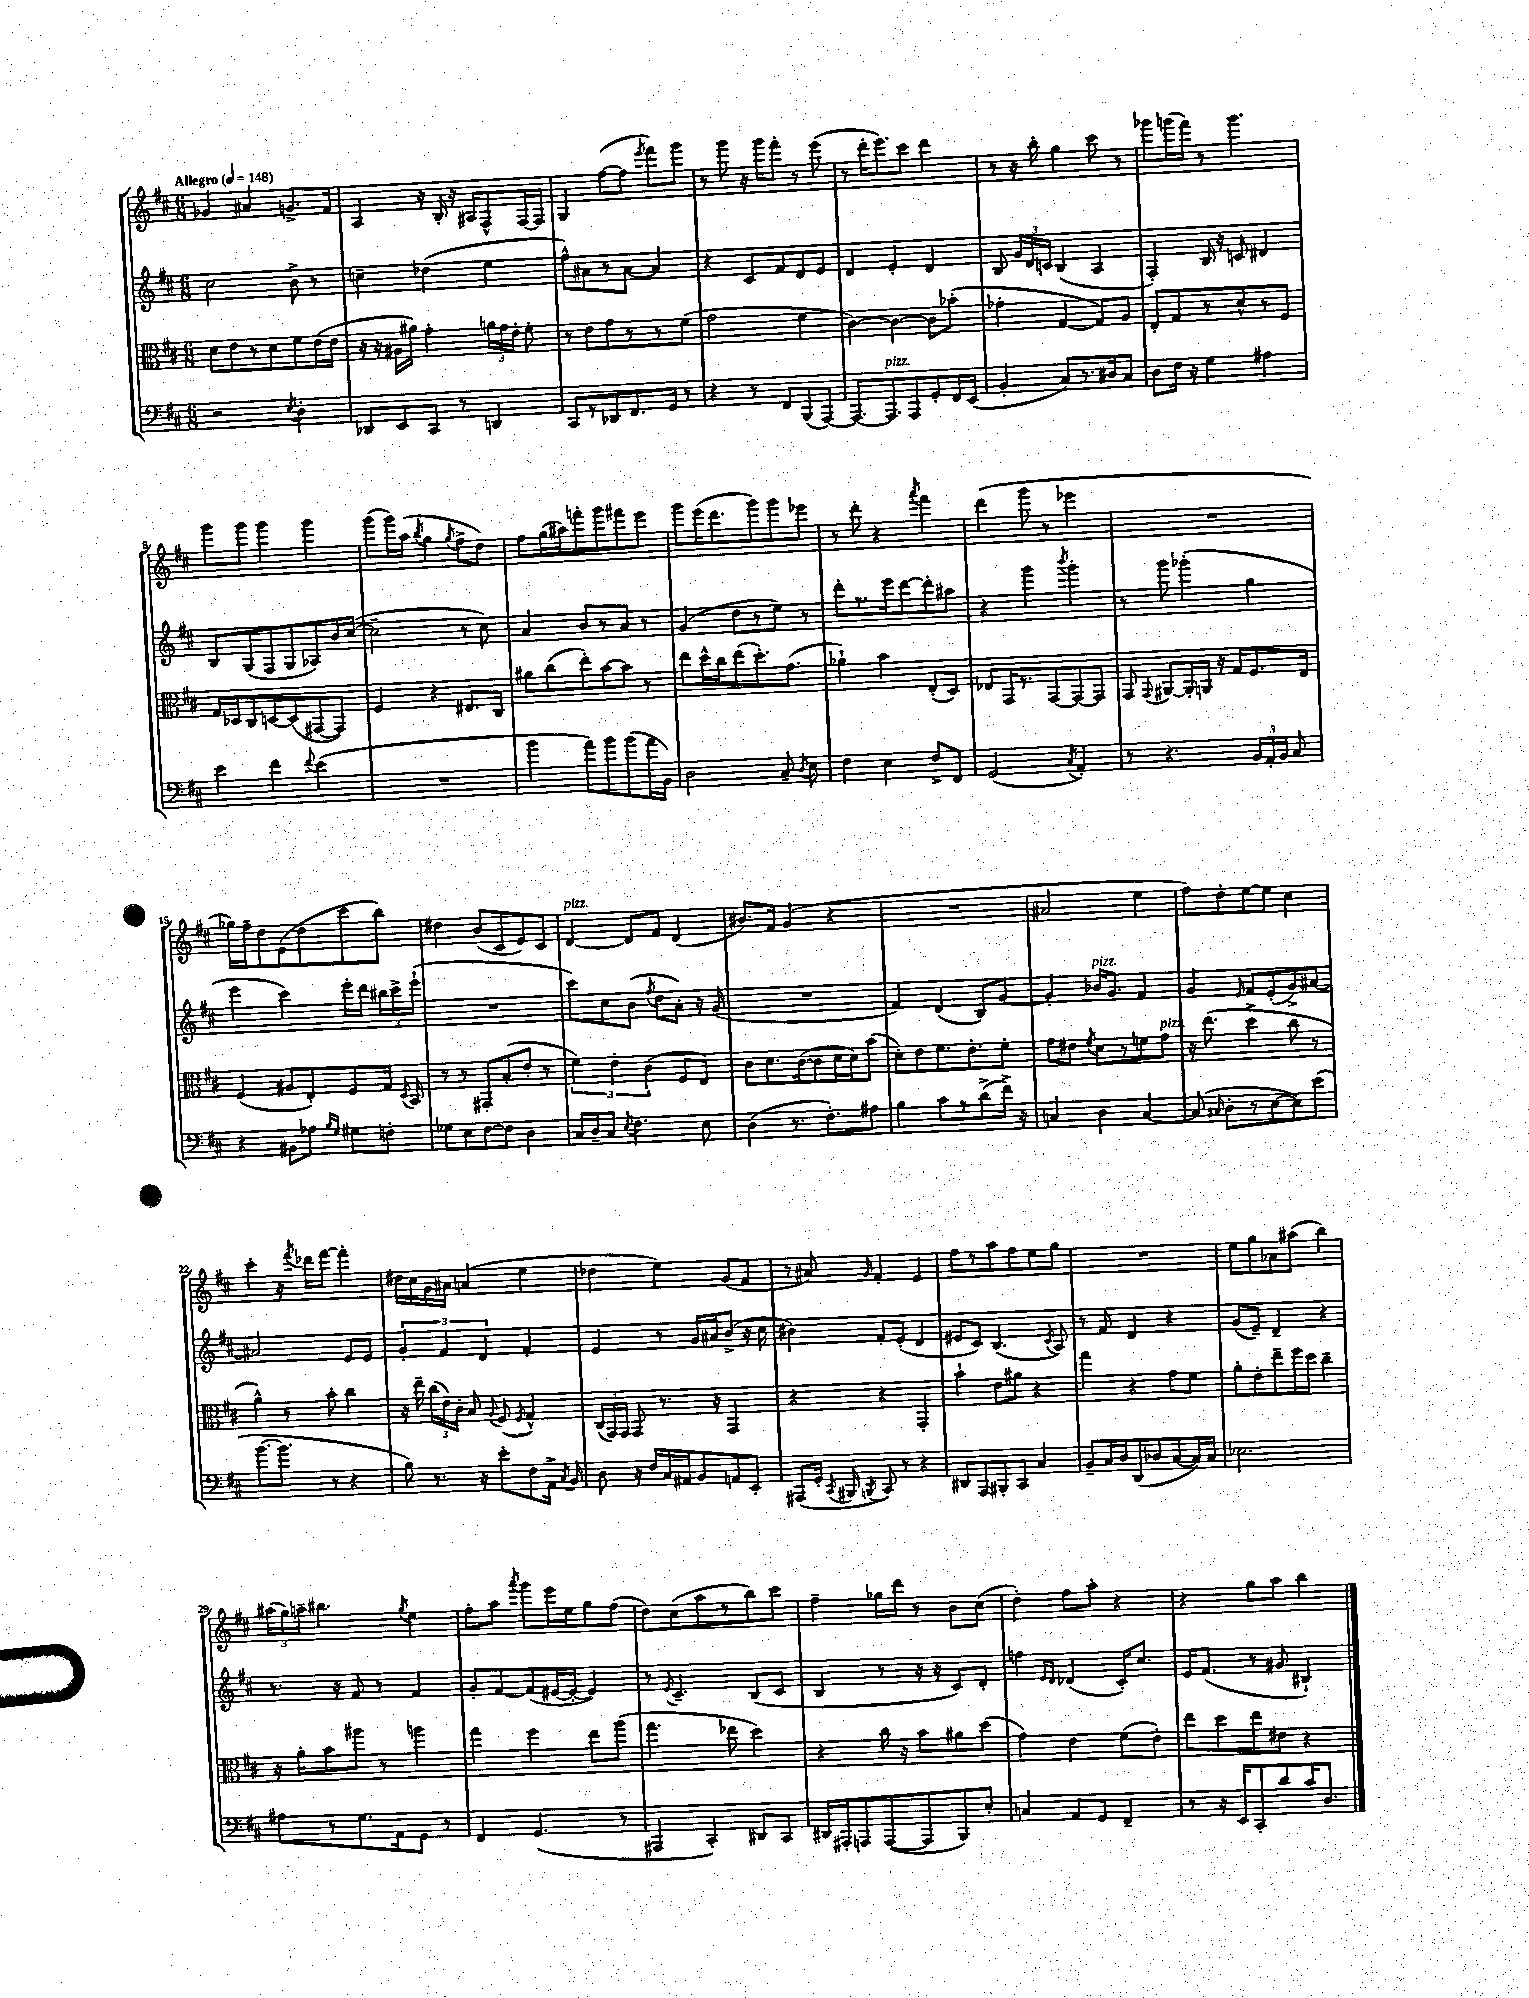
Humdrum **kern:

**kern	**kern	**kern	**kern
*part4	*part3	*part2	*part1
*staff4	*staff3	*staff2	*staff1
*clefF4	*clefC3	*clefG2	*clefG2
*k[f#c#]	*k[f#c#]	*k[f#c#]	*k[f#c#]
*M6/8	*M6/8	*M6/8	*M6/8
*MM148	*MM148	*MM148	*MM148
=1	=1	=1	=1
!	!	!	!LO:TX:a:B:t=Allegro
2r	8d\L	2cc#\	4g-X/
.	8e\	.	.
.	8r	.	4a#X/
.	8d\	.	.
8qE/	.	.	.
4D'\	8f#\	8b^\	8.gn^/L
.	(16e\L	8r	.
.	16e\JJ	.	16f#/Jk
=2	=2	=2	=2
8DD-X/L	16r	4ccn~\	4A/
.	16r	.	.
8EE/	16A#X\LL	.	.
.	16a#X\JJ)	.	.
8CC#/J	4g'\	(4dd-X\	16r
.	.	.	16B'/
8r	.	.	16r
.	.	.	16A#X/KL
4DDn/	24an\LL	4ee\	8F#^^/
.	24g\	.	.
.	24e'\JJ	.	.
.	8f#'\	.	[16F#/L
.	.	.	16F#/JJ]
=3	=3	=3	=3
8CC#/L	8r	8ff#^^\L)	4G/
8r	8e\L	8a#X\	.
8DD-X/	8g\	8r	([8ff#\L
8.FF#/	8r	[8a#\J	8ff#\J]
.	.	.	8qeee/
.	8r	4a#/]	8fff#\L)
16GG/Jk	.	.	.
8r	(8f#\J	.	8ggg\J
=4	=4	=4	=4
4r	2g\	4r	8r
.	.	.	8ggg\
8r	.	8c#/L	16r
.	.	.	16ggg\KL
8FF#/L	.	8f#/	8fff#'\J
(8BBB/	4f#\	8d/	8r
[8AAA/J)	.	8e/J	(8eee\
=5	=5	=5	=5
8.AAA/L_	[4c#\)	4d/	8r
.	.	.	16ddd'\KL
!LO:TX:a:i:t=pizz.	!	!	!
8.AAA/]	.	.	8.eee\)
.	4c#\_	4e'/	.
8AAA/	.	.	8ccc#\J
8GG'/	8c#\L]	4d/	4ddd\
16FF#/L	(8b-X'\J	.	.
(16EE/JJ	.	.	.
=6	=6	=6	=6
4BB'/	4g-X'\	8B/	8r
.	.	24g/LL	16r
.	.	24d/	.
.	.	.	16bb'\
.	.	24cn/JJ	.
8C#/L)	[4G/	(4B/	4gg\
8.r	.	.	.
.	8G/L])	4A/	8ccc#\
16D#X/k	.	.	.
8C#/J	8A/J	.	8r
=7	=7	=7	=7
8D\L	8E'/L	4F#'/)	8ggg-X\L
16F#\Jk	8G/	.	(16gggn\L
16r	.	.	16fff#\JJ)
4G\	8r	16B/	8r
.	.	16r	.
.	8d^^/	8cn/	4.ggg\
4A#X\	8r	4d#X/	.
.	8F#/J	.	.
!!LO:LB:g=z
=8	=8	=8	=8
4e\	16G/LL	8B/L	8ggg\L
.	16D-X/J	.	.
.	8C#/	(8G/	8ggg\J
4f#\	[8Dn/	8F#/	4ggg\
.	(8D/]	8G/	.
8qqf#/	.	.	.
(4e\	[8GG#X/	8A-X/)	4ggg\
.	8GG#/J])	16b/L	.
.	.	([16cc#/JJ	.
=9	=9	=9	=9
2.r	4F#/	2cc#~\]	(8ggg\L
.	.	.	16ggg\L)
.	.	.	(16aa\JJ
.	.	.	8qbb/
.	4r	.	4gg\
.	.	.	8qgg/
.	8.E#X/L	8r	8ff#^\L
.	.	8cc#\)	8dd\J)
.	16C#/Jk	.	.
=10	=10	=10	=10
4b\	8a#X\L	4a/	8ff#\L
.	(8cc#\	.	(16gg\L
.	.	.	16aa#X\J)
8a\L)	8ee'\)	8b/L	8fffn'\
8b\	[8b\	8r	8ggg\
(8b\	8b\J]	8a/J	8fff#X\
16a\L	8r	8r	8eee\J
16BB\JJ)	.	.	.
=11	=11	=11	=11
2D\	8ee\L	(4g/	8ggg\L
.	16dd^^\L	.	(16eee\K
.	16cc#\J	.	8.ddd\
.	(8ee\	8dd\L	.
.	8.dd'\)	8r	8ggg\)
8C#~/	.	8ee\J)	8ggg\
.	(8.g\J	.	.
8qD/	.	.	.
8E\	.	8r	8eee-X\J
=12	=12	=12	=12
4F#\	4a-X`\)	8ddd'\L	8r
.	.	8.r	8ddd'\
4E\	4b\	.	4r
.	.	16eee\k	.
.	.	[8ddd\	.
.	.	.	8qaaa/
8F#^/L	(8E'/L	8ddd'\]	4fff#\
8FF#/J	8D/J)	8aa#X\J	.
=13	=13	=13	=13
(2GG/	8E-X/L	4r	(4ddd\
.	16GG/K	.	.
.	8.r	.	.
.	.	4ggg\	8ggg\
.	[8GG/	.	8r
8qC#/	.	8qbbb/	.
4AA'/)	8GG/_	4ggg'\	4eee-X\
.	8GG/J]	.	.
=14	=14	=14	=14
8r	8GG/	8r	2.r
.	8qqGG/	.	.
4.r	[8AA#X/L	8ggg\	.
.	16AA#'/L]	(4ggg-X'\	.
.	16AAn/JJ	.	.
.	16r	.	.
.	16G/KL	.	.
24BB/LL	8.F#/	4gg\	.
24AA'/	.	.	.
24BB/JJ	.	.	.
8C#/	.	.	.
.	16E/Jk	.	.
!!LO:LB:g=z
=15	=15	=15	=15
4r	(4F#/	4eee\	16gg-X\LL)
.	.	.	16ff#~\J
.	.	.	8dd\
8BB#X\L	8A#X/L	4ccc#\)	(8e\
8A-X\J	8E'/)	.	8dd\
16qqB/LL	.	.	.
16qqG/JJ	.	.	.
8G#X\L	8F#/	16eee'\LL	8ccc#\
.	.	16ddd\JJ	.
8Fn'\J	16G/Jk	24bb#X\LL	8bb\J)
.	.	24ccc#^\	.
.	8qD/	.	.
.	16BB/	.	.
.	.	(24eee`\JJ	.
=16	=16	=16	=16
8G-X\L	8r	2.r	4dd#X\
8E\	8r	.	.
[8F#\	8GG#X'/L	.	(8b/L
8F#\J]	(8B'/	.	8c#/
4D\	8e'/J	.	8e/)
.	8r	.	8c#/J
=17	=17	=17	=17
!	!	!	!LO:TX:a:i:t=pizz.
16C#/LL	6f#\)	8ccc#\L)	[4d/
16D~/J	.	.	.
8C#/J	.	8cc#\	.
.	6e'\	.	.
8qE/	.	.	.
4.F#\	.	(8b\J	8d/L]
.	(6c#\	.	.
.	.	8qff#/	.
.	.	8dd\L	8f#/J
.	8F#/L	8a'\J)	(4d/
8E\	8E/J)	16r	.
.	.	(16g/	.
=18	=18	=18	=18
(4D\	8c#\L	2.r	8.b#X/L)
.	8.d\	.	.
.	.	.	16f#/Jk
8.r	.	.	(4g/
.	([16c#\k	.	.
.	8c#\]	.	.
8.F#'\L)	.	.	.
.	16d\L	.	4r
.	16d\J)	.	.
8A#X\J	(8b\J	.	.
=19	=19	=19	=19
4B\	8d'\L)	4f#/)	2.r
.	8e\	.	.
8c#\L	8.f#\	(4d/	.
8r	.	.	.
.	8.e'\	.	.
(8d^\	.	8B/L)	.
16f#^\Jk)	8f#'\J	[8g/J	.
16r	.	.	.
=20	=20	=20	=20
4Cn/	8g\L	4g'/]	2a#X/
.	8e#X\J	.	.
.	8qf#/	.	.
!	!	!LO:TX:a:i:t=pizz.	!
4D\	8d\L	16b-X/KL	.
.	.	8.g/J	.
.	8r	.	.
[4C/	8fn\	4f#/	4ee\
!	!LO:TX:a:i:t=pizz.	!	!
.	8g\J	.	.
=21	=21	=21	=21
(8C/]	16r	4g/	8ff#\L)
.	(8.ee\	.	.
16qqC#X/	.	.	.
8D'\L	.	.	8dd'\
.	.	16qqe/	.
8r	4dd^\	8f#/L	[8ee\
[8E\	.	(8e'/	8ee\J]
8E\])	8cc#\	8g^/)	4cc#\
(8e\J	8r	[8a#X/J	.
!!LO:LB:g=z
=22	=22	=22	=22
[8.b\L	4a^^\)	2a#X/]	4ccc#'\
8.b\J]	.	.	.
.	8r	.	16r
.	.	.	8qfff#/
.	.	.	16ddd-X\KL
8r	8b'\	.	[8fff#\J
4r	4cc#\	8e/L	4fff#'\]
.	.	8e/J	.
=23	=23	=23	=23
8B\)	16r	6g'/	16dd#X\LL
.	16ee~\	.	16cc#\
8.r	(24cc#\LL	.	16g\
.	24e\)	6f#/	.
.	.	.	16a#X\JJ
.	24c#'\JJ	.	.
.	8B/	.	(4an/
16r	.	.	.
.	.	6d/	.
.	8qqA/	.	.
8e'\L	(8F#/	.	.
.	8qF#/	.	.
8F#\	4G^^/)	4f#'/	4ee\
16AA^\Jk	.	.	.
8qC#/	.	.	.
16BB/	.	.	.
=24	=24	=24	=24
8D\	(24C#/LL	4e/	4dd-X\
.	24GG/)	.	.
.	24GG/JJ	.	.
16r	8GG/	.	.
16F#/LL	.	.	.
16C#/	8.r	8r	4ee\)
16AA#X/J	.	.	.
8BB/	.	16g/LL	.
.	16r	16a#X/J	.
8AAn/	4GG/	(8b^/J	(8g/L
8EE'/J	.	16r	8f#/J
.	.	16cc#\	.
=25	=25	=25	=25
(8AAA#X/L	4r	4b#X\)	8r
16GG'/Jk	.	.	8a#X/)
8qCC#/	.	.	.
16BBB#X/	.	.	.
8qBBBn/	.	.	16qqg/
8CC#/)	4r	8f#'/L	4f#'/
8r	.	(8e'/J	.
4r	4GG'/	4d/	4e/
=26	=26	=26	=26
8DD#X/L	4b`\	8e#X/L	8ff#\L
8AAA/	.	8c#/J)	8r
8BBB#X'/	8e\L	(4.B/	8aa\
8CC#/J	8a#X\J	.	8ff#\
4C#/	4r	.	8ee\
.	.	8qc#/	.
.	.	8A/)	8gg\J
=27	=27	=27	=27
8BB~/L	4gg\	8r	2.r
16C#/L	.	8f#/	.
16D/J	.	.	.
(8DD/	4r	4d/	.
8D-X/	.	.	.
[8C#/	8g\L	4r	.
16C#/L])	8f#\J	.	.
16C#/JJ	.	.	.
=28	=28	=28	=28
2.E-X\	8a'\L	(8g/L	8ee\L
.	8e'\	8e~/J)	8gg\
.	8ee~\	4d~/	8a-X\
.	16ff#\L	.	(8aa#X\J
.	16dd\JJ	.	.
.	4cc#~\	4r	4bb\)
!!LO:LB:g=z
=29	=29	=29	=29
8A#X\L	16r	8.r	(24aa#X\LL
.	.	.	24gg\)
.	16a'\KL	.	.
.	.	.	24aan~\JJ
8r	8b\	.	4.bb#X\
.	.	16r	.
8.G\	8aa#X\J	8f#/	.
.	8r	8r	.
16AA\k	.	.	.
.	.	.	8qgg/
8GG\J	4aan\	4f#/	4ee\
8r	.	.	.
=30	=30	=30	=30
4FF#/	4gg\	8g'/L	8ff#'\L
.	.	[8f#/	8aa\J
.	.	.	8qaaa/
(4.GG/	4ff#\	(8f#/]	8ggg\L
.	.	[16e#X/L	16eee\L
.	.	16e#'/JJ_	16ee\J
.	8ee\L	4e#/])	8gg\
8r	(8aa\J	.	(8ff#\J
=31	=31	=31	=31
4AAA#X/	4.gg\	8r	8dd\L)
.	.	8qe/	.
.	.	4.c#~/	(8cc#\
4CC#'/)	.	.	8aa\
.	8ee-X\	.	8r
8DD#X/L	4dd\)	(8B/L	8bb\)
8CC#/J	.	8c#/J	8ccc#\J
=32	=32	=32	=32
16DD#X/LL	4r	4B/	4ff#~\
16AAA#X'/J	.	.	.
8AAAn/	.	.	.
([8AAA/	16cc#\	8r	16gg-X\LL
.	16r	.	16ddd\JJ
8AAA/]	8b\L	16r	8r
.	.	16r	.
8BBB/)	8a#X\	8c#/L)	8b\L
8E'/J	(8dd\J	8d'/J	(8cc#\J
=33	=33	=33	=33
4Cn/	4g\)	4ffn\	4dd'\)
.	.	16qqe/LL	.
.	.	16qqd/JJ	.
8AA/L	4e\	(4d-X/	8ff#\L
8GG/J	.	.	8aa'\J
4FF#~/	(8f#\L	16c#'/KL)	4r
.	.	8.cc#/J	.
.	8e'\J)	.	.
=34	=34	=34	=34
8r	8ee\L	16e/KL	4r
.	.	(8.f#/J	.
16r	8dd\	.	.
16EE/KL	.	.	.
8CC#'/	8ee\	8r	8gg\L
8d/	8e#X\J	8g#X/	8aa\J
16c#/K	4r	4B#X`/)	4bb\
8.D/J	.	.	.
==	==	==	==
*-	*-	*-	*-
